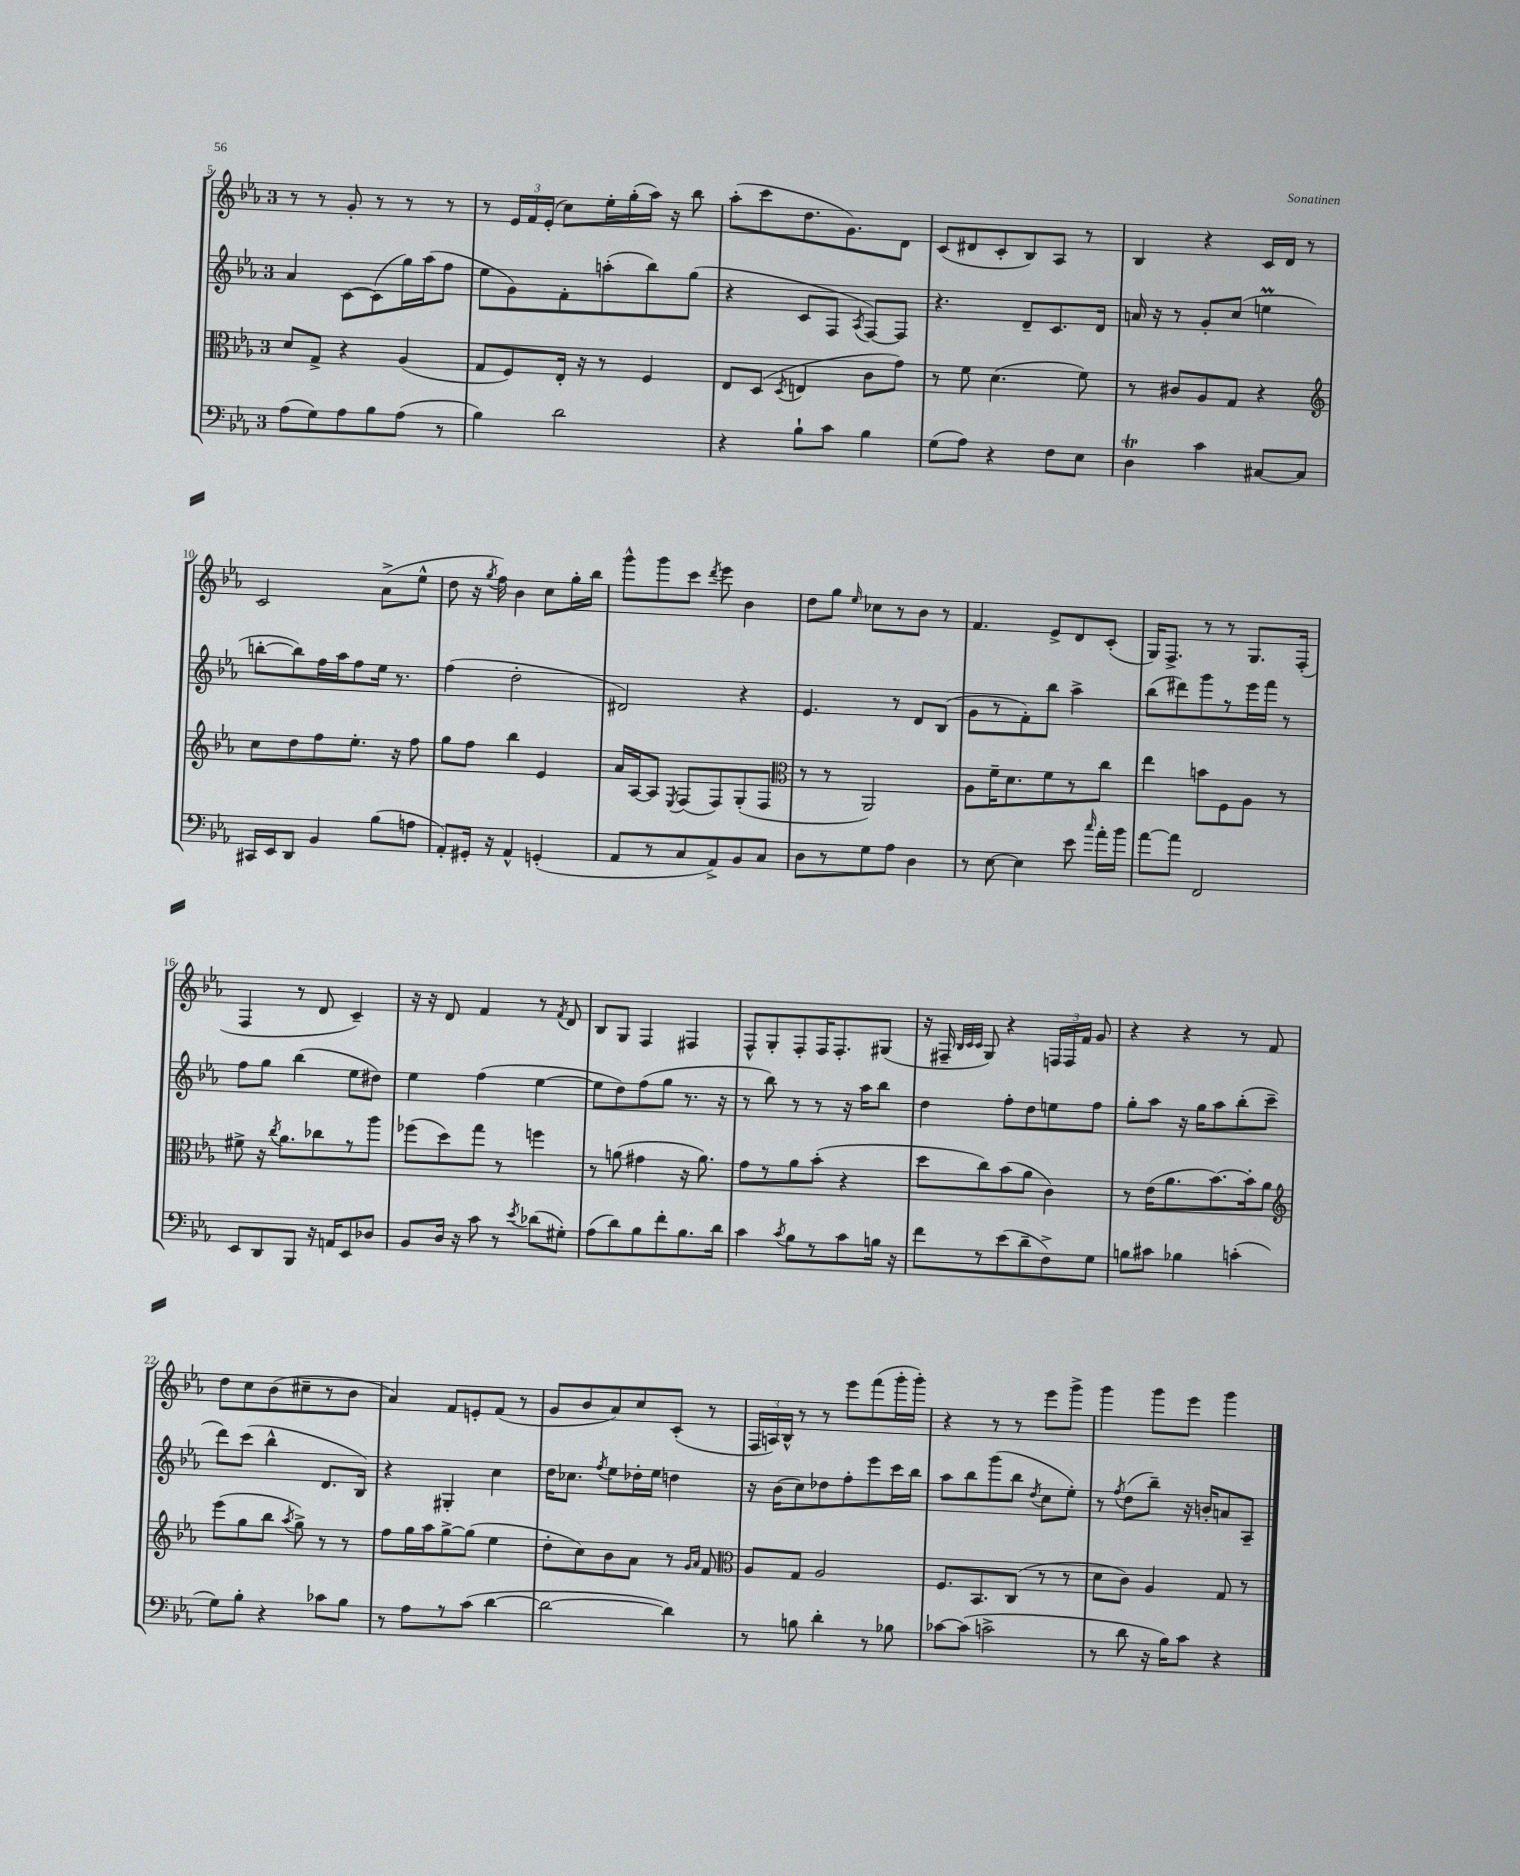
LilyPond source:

<<
\new StaffGroup <<
\new Staff = "s0" {
    \clef treble \key ees \major \once \override Staff.TimeSignature.style = #'single-digit \time 3/4
    \autoBeamOff r8 r8 g'8-. r8 r8 r8 |
    r8 \tuplet 3/2 { ees'16[ f'16 ees'16]-.( } c''8[) ees''16-. g''16-.( aes''16]) r16 bes''8 |
    aes''8[-.( c'''8 d''8. g'8.) d'8] |
    c'8[( dis'8 c'8-. bes8) aes8] r8 |
    bes4 r4 c'16[ d'16] r8 |
    c'2 aes'8[->( ees''8]-^ |
    d''8 r16 \acciaccatura { g''8 } f''16) bes'4 c''8[ g''16-. bes''16] |
    g'''8[-^ g'''8 c'''8] \acciaccatura { d'''8 } ees'''8 bes'4 |
    d''8[ g''8] \grace { ees''16 } ces''8[ r8 bes'8] r8 |
    f'4. ees'8[-> d'8 c'8]-.( |
    g16[) f8.]-> r8 r8 g8.[ f16]-.( |
    f4 r8 d'8 c'4--) |
    r16 r16 d'8 f'4 r8 \acciaccatura { f'8 } d'8 |
    bes8[ g8] f4 fis4 |
    f8[-^ g8-. f8-. f16 f8.-. gis8]( |
    r16 fis16-- \grace { bes32[ c'32 c'32] } g8) r4 \tuplet 3/2 { f16[ f16 f'16] } g'8 |
    r4 r4 r8 f'8 |
    d''8[ c''8 bes'8( cis''8-- r8 bes'8] |
    aes'4) f'8[ e'8-. f'8]( r8 |
    g'8[ bes'8 aes'8) c''8 c'8]-.( r8 |
    \tuplet 3/2 { f16[ a16) bes16]-^ } r8 r8 ees'''8[ f'''8( g'''16-. g'''16]-.) |
    r4 r8 r8 ees'''8[ g'''8]-> |
    g'''4 g'''8[ ees'''8] g'''4 \bar "|." |
}
\new Staff = "s1" {
    \clef treble \key ees \major \once \override Staff.TimeSignature.style = #'single-digit \time 3/4
    \autoBeamOff aes'4 c'8[~ c'8( g''16) aes''16( f''8] |
    ees''8[ g'8) f'8-. a''8-.( bes''8) g''8]( |
    r4 c'8[ f8] \acciaccatura { aes8 } f8[~) f8] |
    r4. d'8[-- c'8. d'16] |
    a'16 r16 r8 g'8[-. c''8]( e''4\prall |
    b''8[~-. b''8) f''16 aes''16 f''8 ees''16] r8. |
    f''4( d''2-. |
    dis'2) r4 |
    ees'4. r8 d'8[ bes8]( |
    g'8[ r8 f'8-.) bes''8] aes''4-> |
    bes''8[( dis'''8) g'''8 r8 ees'''16 f'''16] r8 |
    f''8[ g''8] bes''4( ees''8[ dis''8]) |
    ees''4 f''4( ees''4~ |
    ees''8[ d''8) f''8( g''8] r8. r16 |
    r8 bes''8) r8 r8 r16 aes''16[ bes''8] |
    d''4 f''8[-. d''8 e''8 f''8] |
    g''8[-. aes''8] r16 g''16[ aes''8 bes''8-.( c'''8]-- |
    d'''8[) c'''8]( bes''4-^ d'8.[ bes16]) |
    r4 gis4-. c''4 |
    d''16[ ces''8.] \acciaccatura { f''8 } ees''8[ des''16-. ees''16] d''4 |
    r16 bes'16[( c''8) des''8 f''8-. ees'''8 c'''16 bes''16] |
    aes''8[ bes''8 g'''8( bes''8] \acciaccatura { d''8 } c''8[ ees''8]-.) |
    r8 \acciaccatura { f''8 } d''8[( bes''8]--) r16 b'16[-. a'8 aes8]-- \bar "|." |
}
\new Staff = "s2" {
    \clef alto \key ees \major \once \override Staff.TimeSignature.style = #'single-digit \time 3/4
    \autoBeamOff d'8[ g8]-> r4 aes4( |
    g8[ f8) ees16]-. r16 r8 f4 |
    ees8[ d8]( \acciaccatura { d8 } e4 c'8[ g'8]) |
    r8 f'8 d'4.( f'8) |
    r8 cis'8[ aes8 g8] r4 |
    \clef treble c''8[ d''8 f''8 ees''8.]-. r16 f''8 |
    g''8[ f''8] bes''4 ees'4 |
    aes'16[ aes16~ aes8] \acciaccatura { ees8 } f8[( f8) g8-.( f8] |
    \clef alto r8 r8 aes,2) |
    aes8[ f'16-- d'8. f'8 r8 c''8] |
    ees''4 b'8[ f8 aes8] r8 |
    fis'8-> r16 \acciaccatura { c''8 } aes'8.[ ces''8 r8 aes''8] |
    fes''8[( d''8) g''8] r8 f''4 |
    r8 a'8( gis'4 r16 a'8.) |
    g'8[ r8 aes'8 bes'8]-.( r4 |
    d''8[ c''8) bes'8( aes'8] c'4) |
    r8 ees'16[( aes'8. bes'8.~) bes'16-. aes'8] |
    \clef treble ees'''8[( g''8 bes''8] \acciaccatura { aes''8 } g''8->) r8 r8 |
    f''8[ g''16 aes''16 g''8~-> g''8]( ees''4 |
    d''8[-. c''8) bes'8 aes'8] r8 \grace { g'16[ aes'16] } f'8 |
    \clef alto aes8[ g8] aes2 |
    f8.[ bes,8. c8]( r8 r8 |
    d'8[ c'8]) aes4 g8 r8 \bar "|." |
}
\new Staff = "s3" {
    \clef bass \key ees \major \once \override Staff.TimeSignature.style = #'single-digit \time 3/4
    \autoBeamOff aes8[( g8) aes8 bes8 aes8]( r8 |
    bes4) d'2 |
    r4 bes8[-! c'8] bes4 |
    g8[( aes8]) r4 f8[ ees8] |
    d4\trill c'4 cis8[~ cis8] |
    cis,16[ ees,16 d,8] bes,4 bes8[( a8] |
    aes,8[-.) gis,16]-. r16 aes,4-^ g,4-.( |
    aes,8[ r8 c8 aes,8->) bes,8 c8] |
    d8[ r8 g8 aes8] d4 |
    r8 ees8~ ees4 ees'8 \grace { c''16 } aes'16[-. bes'16] |
    aes'8[~ aes'8] f,2 |
    ees,8[ d,8 bes,,8] r16 a,16[ ees,8 des8] |
    bes,8[ d16] r16 c'8 r8 \acciaccatura { ees'8 } des'8[( gis8]-.) |
    aes8[( d'8) bes8 f'8-. bes8. d'16] |
    c'4 \acciaccatura { c'8 } bes8[ r8 c'8 b16] r16 |
    f'8[ r8 ees'8( d'8-- f8->) g8] |
    b8[ cis'8] bes4 c'4-.( |
    g8[) bes8]-. r4 ces'8[ bes8] |
    r8 aes8[ r8 c'8]( d'4~ |
    d'2~ d'4) |
    r8 b8 d'4-. r8 bes8 |
    ces'8[~ ces'8]( c'2-> |
    r8 d'8 r16 bes16[) c'8] r4 \bar "|." |
}
>>
>>
\layout { \context { \Score currentBarNumber = #5 } }
